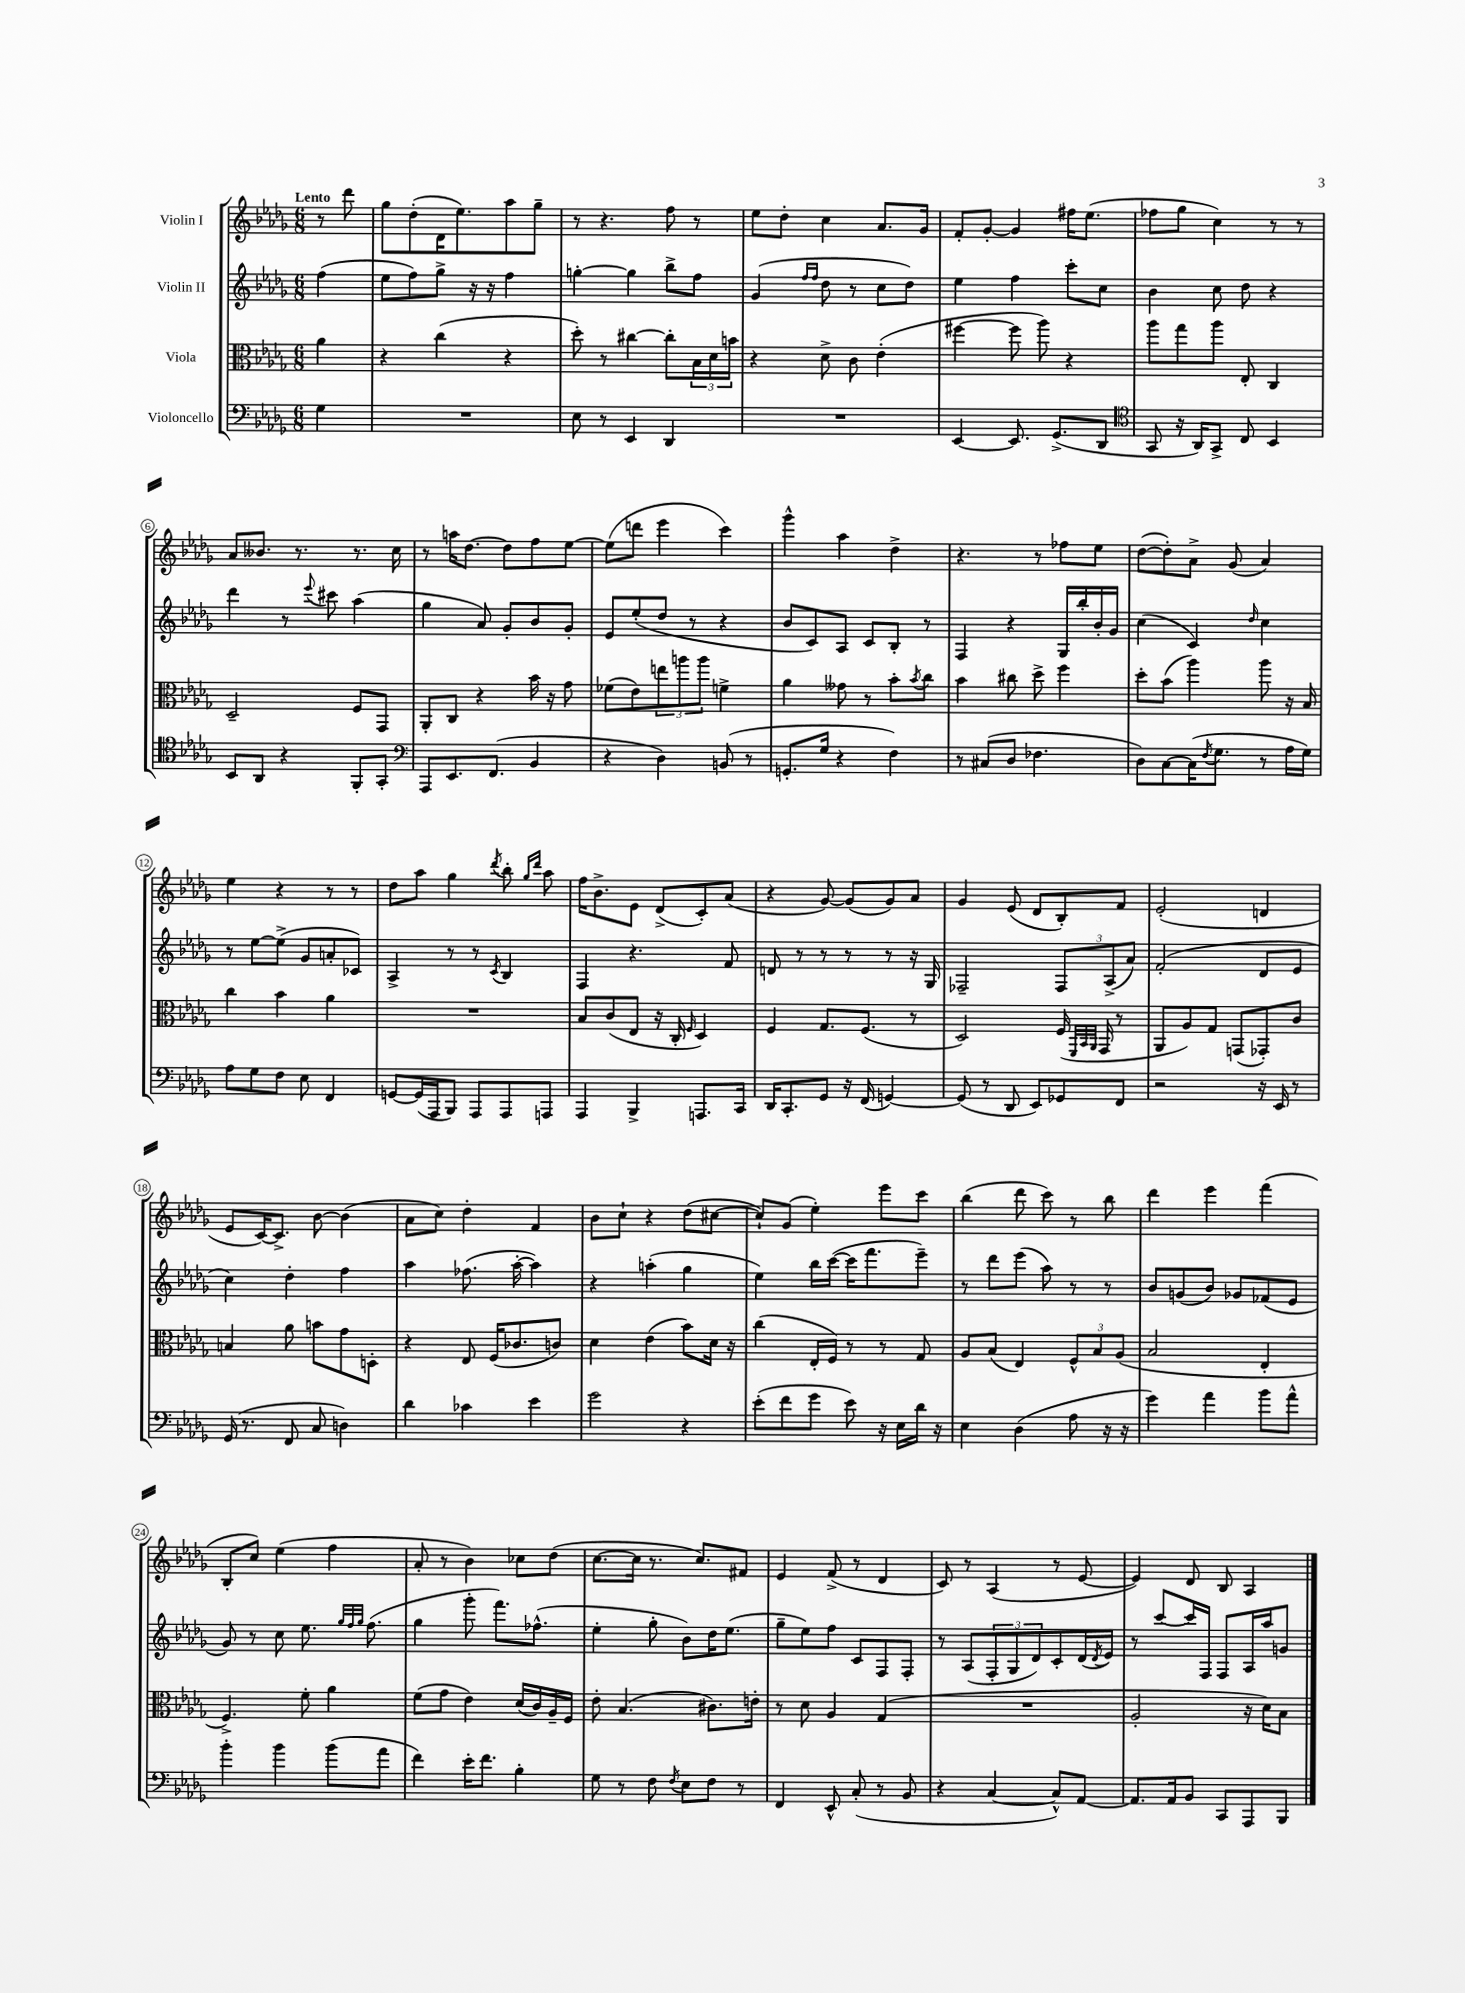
<<
\new StaffGroup <<
\new Staff = "s0" \with { instrumentName = "Violin I" } {
    \clef treble \key des \major \numericTimeSignature \time 6/8 \partial 4 \tempo "Lento"
    r8 des'''8 |
    ges''8 des''8-.( des'16 ees''8.) aes''8 ges''8-- |
    r8 r4. f''8 r8 |
    ees''8 des''8-. c''4 aes'8. ges'16 |
    f'8-. ges'8~-. ges'4 fis''16 ees''8.( |
    fes''8 ges''8 c''4) r8 r8 |
    aes'8 beses'8. r8. r8. c''16 |
    r8 a''16 des''8.~ des''8 f''8 ees''8~ |
    ees''8( d'''8 ees'''4 c'''4) |
    ges'''4-^ aes''4 des''4-> |
    r4. r8 fes''8 ees''8 |
    des''8~( des''8-.) aes'8-> ges'8( aes'4) |
    ees''4 r4 r8 r8 |
    des''8 aes''8 ges''4 \acciaccatura { des'''8 } bes''8-. \grace { ges''16 des'''16 } aes''8 |
    f''16 bes'8.-> ees'8 des'8->( c'8-.) aes'8( |
    r4 ges'8~) ges'8( ges'8) aes'8 |
    ges'4 ees'8( des'8 bes8-.) f'8 |
    ees'2-.( d'4 |
    ees'8 c'16~) c'8.-> bes'8~ bes'4( |
    aes'8 c''8) des''4-. f'4 |
    bes'8 c''8-! r4 des''8( cis''8~ |
    cis''8-!) ges'8( ees''4-.) ees'''8 c'''8 |
    bes''4( des'''8 c'''8) r8 bes''8 |
    des'''4 ees'''4 f'''4( |
    bes8-. c''8) ees''4( f''4 |
    aes'8-. r8 bes'4) ces''8 des''8( |
    c''8.~ c''16 r8. c''8.) fis'8 |
    ees'4 f'8->( r8 des'4 |
    c'8) r8 aes4( r8 ees'8~ |
    ees'4) des'8 bes8 aes4 \bar "|." |
}
\new Staff = "s1" \with { instrumentName = "Violin II" } {
    \clef treble \key des \major \numericTimeSignature \time 6/8 \partial 4
    f''4( |
    ees''8 f''8) ges''8-> r16 r16 f''4 |
    g''4~-. g''4 bes''8-> f''8 |
    ges'4( \grace { f''16 f''16 } des''8 r8 c''8 des''8) |
    ees''4 f''4 c'''8-. c''8 |
    bes'4 c''8 des''8 r4 |
    des'''4 r8 \appoggiatura { ees'''8 } cis'''8 aes''4( |
    ges''4 aes'8) ges'8-. bes'8 ges'8-. |
    ees'8 ees''8-.( des''8 r8 r4 |
    bes'8 c'8) aes8 c'8 bes8-. r8 |
    f4 r4 ges16 bes''16-. bes'16-. ges'16 |
    c''4( c'4) \grace { des''16 } c''4 |
    r8 ees''8~ ees''8->( ges'8 a'8-. ces'8) |
    aes4-> r8 r8 \acciaccatura { c'8 } bes4 |
    f4 r4. f'8 |
    d'8 r8 r8 r8 r8 r16 ges16 |
    fes2-- \tuplet 3/2 { fes8 aes8->( aes'8) } |
    f'2-.( des'8 ees'8 |
    c''4) des''4-. f''4 |
    aes''4 fes''8.( aes''16~-. aes''4) |
    r4 a''4-.( ges''4 |
    ees''4) bes''16 c'''16~( c'''16 f'''8. ees'''8--) |
    r8 des'''8 ees'''8( aes''8) r8 r8 |
    bes'8 g'8( bes'8) ges'8 fes'8( ees'8 |
    ges'8) r8 c''8 ees''8. \grace { ges''32 f''32 ges''32 } f''8.( |
    ges''4 ges'''8-. f'''8.) fes''8.-^( |
    ees''4-. ges''8-. bes'8) des''16 ees''8.( |
    ges''8-- ees''8) f''8 c'8 f8 f8-. |
    r8 aes8( \tuplet 3/2 { f8-. ges8 des'8) } c'8-. des'16( \acciaccatura { des'8 } ees'16) |
    r8 c'''8~ c'''16 f16 f8 aes16 aes''16 g'8 \bar "|." |
}
\new Staff = "s2" \with { instrumentName = "Viola" } {
    \clef alto \key des \major \numericTimeSignature \time 6/8 \partial 4
    aes'4 |
    r4 c''4( r4 |
    des''8-.) r8 cis''4~ cis''8-. \tuplet 3/2 { bes16 des'16 b'16 } |
    r4 des'8-> c'8 ees'4-.( |
    fis''4~ fis''8 aes''8) r4 |
    aes''8 ges''8 aes''8 ees8-. c4 |
    des2-- f8 ges,8 |
    aes,8-. c8 r4 bes'16 r16 ges'8 |
    fes'8( ees'8) \tuplet 3/2 { e''8 a''8 a''8 } f'4-> |
    aes'4 geses'8 r8 bes'8-. \acciaccatura { bes'8 } c''8 |
    bes'4 cis''8 des''8-> f''4 |
    des''8-. bes'8( aes''4) aes''8 r16 bes16 |
    c''4 bes'4 aes'4 |
    R2. |
    bes8 c'8( ees8 r16 c16-. \grace { f16 } des4) |
    f4 ges8. f8.( r8 |
    des2) f16( \grace { f,32 bes,32 aes,32 } ges,16 r8 |
    aes,8 aes8) ges8 g,8( ges,8-.) c'8 |
    b4 aes'8 b'8 ges'8 d8-. |
    r4 ees8 f16( ces'8. c'8) |
    des'4 ees'4( bes'8) des'16 r16 |
    c''4( ees16-. f16) r8 r8 ges8 |
    aes8 bes8( ees4) \tuplet 3/2 { f8-^ bes8 aes8( } |
    bes2 ees4-. |
    f4.->) f'8-. aes'4 |
    f'8( ges'8 ees'4) des'16( c'16) aes16-- f16 |
    ees'8-. bes4.( cis'8.) e'16-. |
    r8 des'8 aes4 ges4( |
    R2. |
    aes2-. r16 des'16) bes8 \bar "|." |
}
\new Staff = "s3" \with { instrumentName = "Violoncello" } {
    \clef bass \key des \major \numericTimeSignature \time 6/8 \partial 4
    ges4 |
    R2. |
    ees8 r8 ees,4 des,4 |
    R2. |
    ees,4~ ees,8. ges,8.->( des,8 |
    \clef tenor ges,8 r16 aes,16) ges,8-> c8 bes,4 |
    bes,8 aes,8 r4 f,8-. ges,8-. |
    \clef bass aes,,8 ees,8. f,8.( bes,4 |
    r4 des4) b,8( r8 |
    g,8.-. ges16 r4 f4) |
    r8 cis8( des8 fes4. |
    des8) c8~ c16( \acciaccatura { f8 } ges8. r8 aes16 ges16) |
    aes8 ges8 f8 ees8 f,4 |
    g,8~ g,16( aes,,16 bes,,8) aes,,8 aes,,8 a,,8 |
    aes,,4 bes,,4-> a,,8. c,16 |
    des,16 c,8.-. ges,8 r16 f,16( g,4~) |
    g,8( r8 des,8 ees,8) ges,8 f,8 |
    r2 r16 ees,16 r8 |
    ges,16( r8. f,8 c8 d4) |
    des'4 ces'4 ees'4 |
    ges'2 r4 |
    ees'8-.( f'8 ges'8 ees'8) r16 ees16 des'16 r16 |
    ees4 des4( aes8 r16 r16 |
    ges'4) aes'4 bes'8 aes'8-^ |
    bes'4-. bes'4 bes'8( aes'8 |
    f'4) ees'16-. f'8. bes4-. |
    ges8 r8 f8 \acciaccatura { f8 } ees8 f8 r8 |
    f,4 ees,8-^ c8-.( r8 bes,8 |
    r4 c4~ c8-^) aes,8~ |
    aes,8. aes,16 bes,8 c,8 aes,,8 bes,,8 \bar "|." |
}
>>
>>
\layout { \context { \Score \override BarNumber.stencil = #(make-stencil-circler 0.1 0.3 ly:text-interface::print) } }
